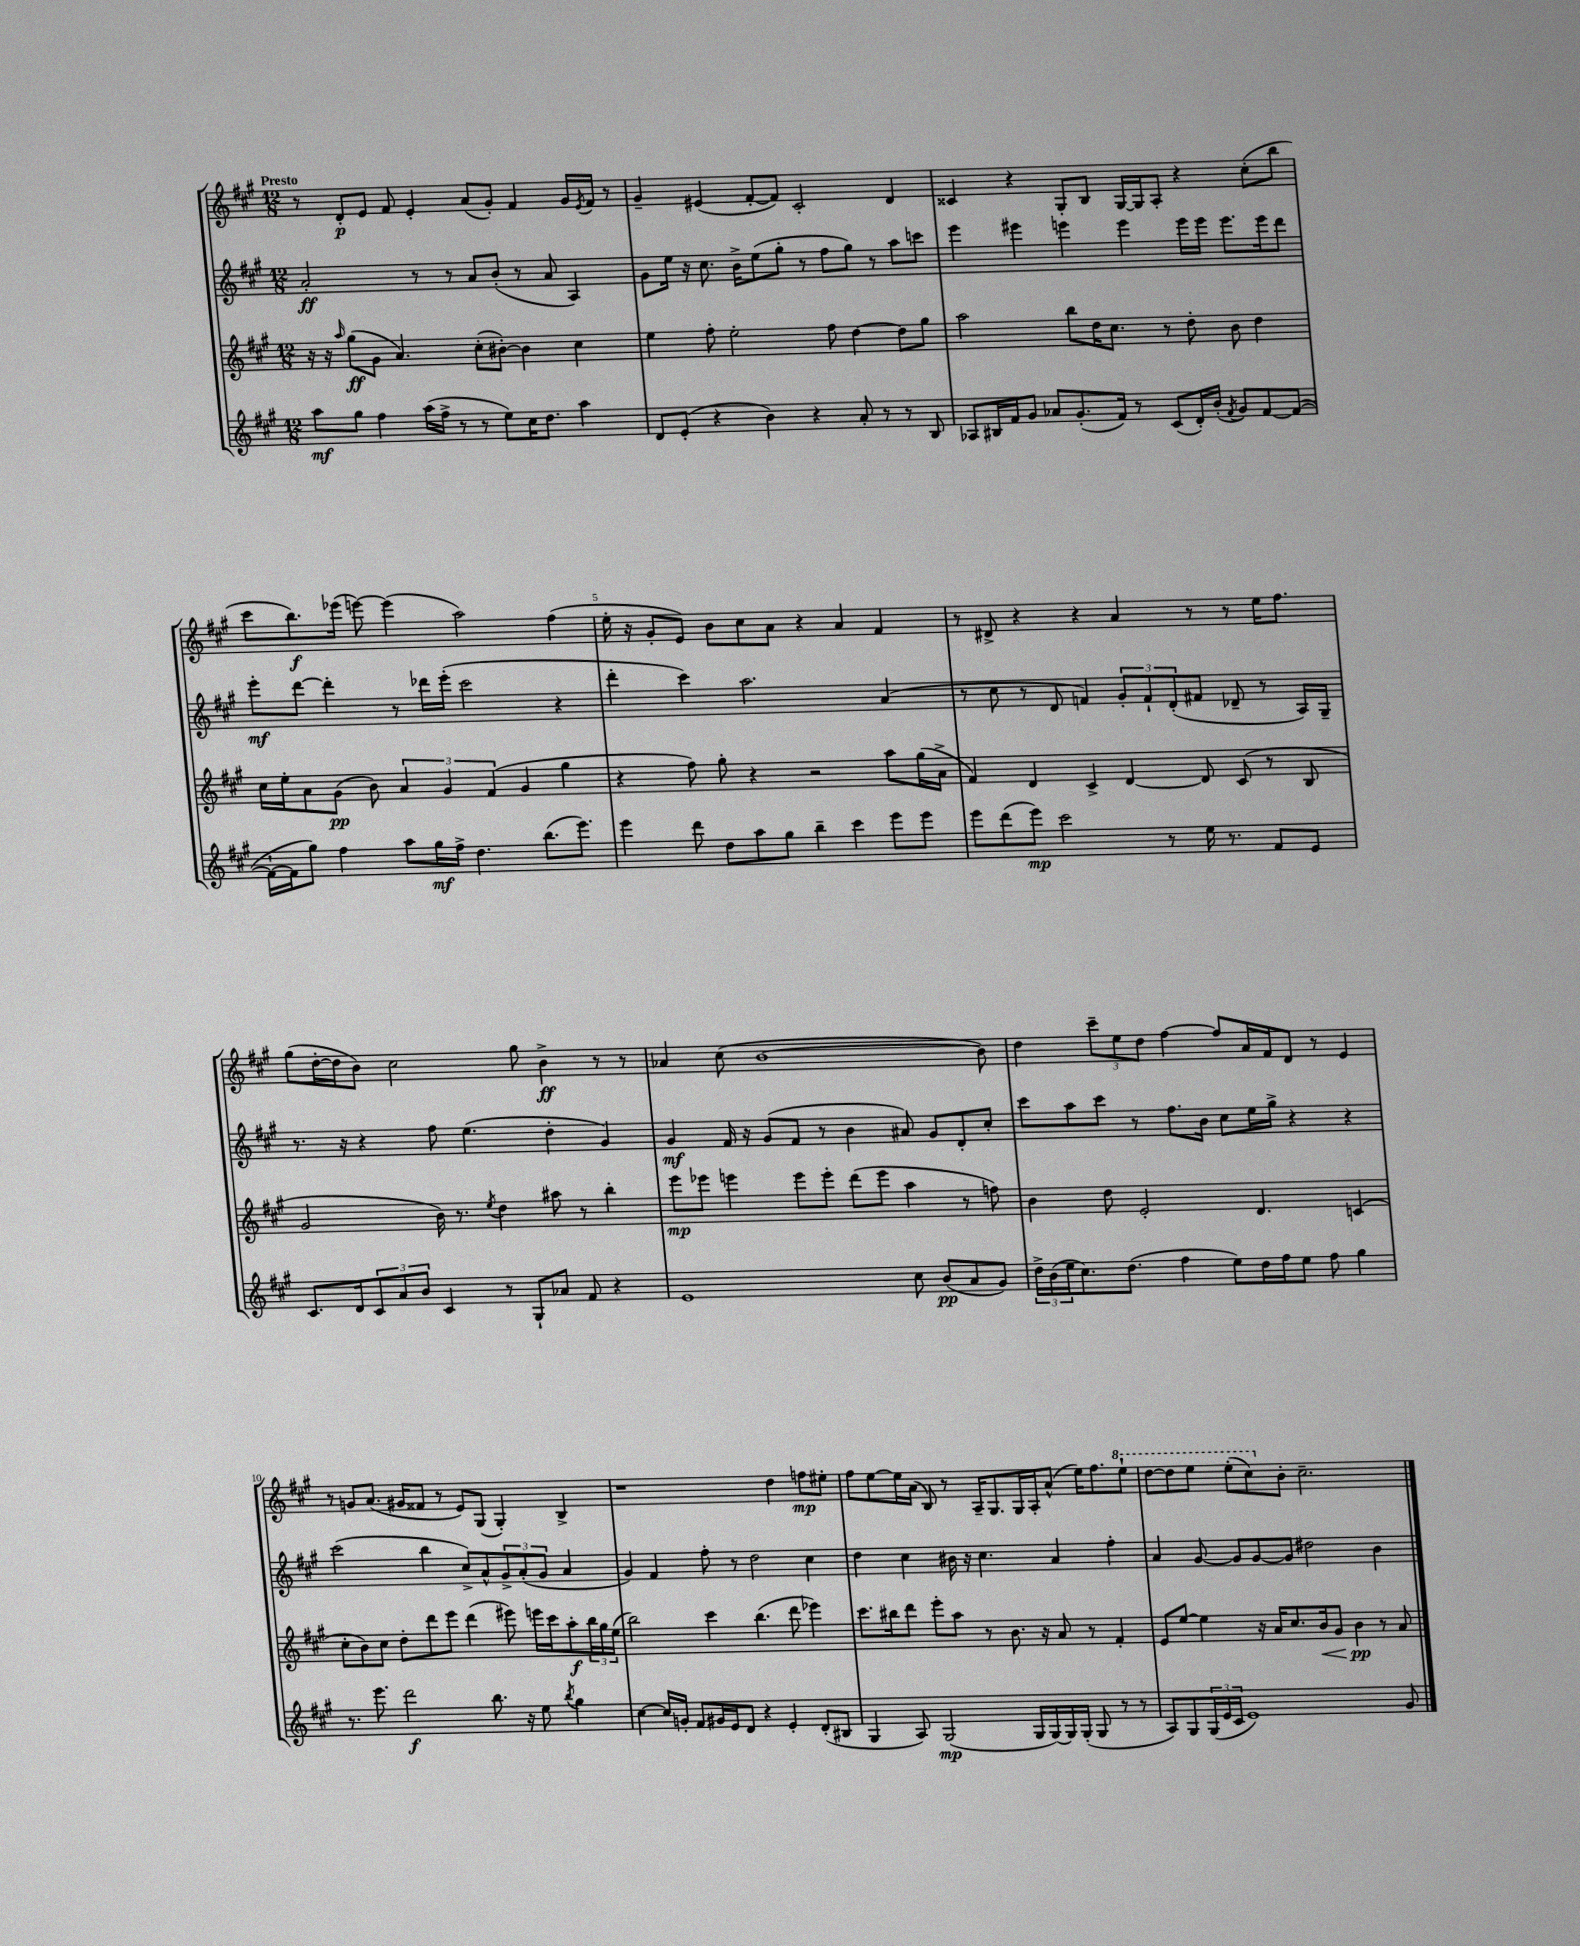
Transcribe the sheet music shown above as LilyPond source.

<<
\new StaffGroup <<
\new Staff = "s0" {
    \clef treble \key a \major \numericTimeSignature \time 12/8 \tempo "Presto"
    r8 d'8-.\p e'8 fis'8 e'4-. a'8( gis'8-.) fis'4 gis'16 \acciaccatura { e'8 } fis'16 r8 |
    gis'4-- eis'4( fis'8~-. fis'8) cis'2-. d'4 |
    cisis'4 r4 gis8-. b8 gis16~ gis16 a8-. r4 cis''8-.( b''8 |
    cis'''8 b''8.\f) ees'''16( e'''8~) e'''4( a''2) fis''4( |
    e''16-. r16 gis'8-. e'8) b'8 cis''8 a'8 r4 a'4 fis'4 |
    r8 dis'8-> r4 r4 a'4 r8 r8 e''16 fis''8. |
    gis''8( d''16~-. d''16 b'8) cis''2 gis''8 b'4->\ff r8 r8 |
    aes'4 cis''8( b'1~ b'8) |
    d''4 \tuplet 3/2 { cis'''8-- e''8 d''8 } fis''4~ fis''8 a'16 fis'16 d'8 r8 e'4 |
    r8 g'8 a'8.( gis'16 fisis'8 r8 e'8) gis8( gis4-.) b4-> |
    r1 d''4 f''8\mp eis''8-. |
    fis''8 e''8~ e''16 a'16( b8) r8 a16-- gis8. gis16 a16-. a'8-^( e''16) fis''8. \ottava #1 e'''8-! |
    d'''8~ d'''8 e'''8 e'''8-.( cis'''8) \ottava #0 b'8-. cis''2.-- \bar "|." |
}
\new Staff = "s1" {
    \clef treble \key a \major \numericTimeSignature \time 12/8
    a'2-.\ff r8 r8 a'8 b'8-.( r8 a'8 a4) |
    gis'8 e''16 r16 cis''8. b'16-> e''8( gis''8-. r8 fis''8 gis''8) r8 a''8 c'''8 |
    e'''4 eis'''4 e'''4 e'''4 e'''16 e'''16 e'''8. e'''16 d'''8 |
    e'''8-.\mf d'''8~ d'''4-. r8 des'''16 e'''16-.( cis'''2 r4 |
    d'''4-. cis'''4) a''2. a'4( |
    r8 cis''8 r8 d'8 f'4) \tuplet 3/2 { gis'8-. f'8-! d'8-.( } fis'8 des'8-- r8 a16) gis16-- |
    r8. r16 r4 fis''8 e''4.( d''4-. gis'4) |
    gis'4\mf fis'16 r16 gis'8( fis'8 r8 b'4 ais'8) gis'8 d'8-. cis''8-. |
    cis'''8 a''8 cis'''8 r8 fis''8. b'16 cis''8 e''16 gis''16-> r4 r4 |
    cis'''2( b''4 cis''8->) a'8-^ \tuplet 3/2 { gis'8-> a'8-.( gis'8 } a'4 |
    gis'4) fis'4 fis''8-. r8 d''2 cis''4 |
    d''4 cis''4 bis'16 r16 cis''4. a'4 fis''4-. |
    a'4 gis'8~ gis'8 gis'8~ gis'8 dis''2 b'4 \bar "|." |
}
\new Staff = "s2" {
    \clef treble \key a \major \numericTimeSignature \time 12/8
    r16 r16 \grace { a''16 } gis''8\ff( gis'8 a'4.) cis''8-.( bis'8~-.) bis'4 cis''4 |
    e''4 fis''8-. e''2-. fis''8 d''4~ d''8 gis''8 |
    a''2 b''8 d''16 cis''8. r8 d''8-. b'8 d''4 |
    cis''16 e''16-. a'8 gis'8\pp( b'8) \tuplet 3/2 { a'4 gis'4 fis'4( } gis'4 gis''4 |
    r4 fis''8) gis''8-. r4 r2 a''8 gis''16( a'16-> |
    fis'4) d'4 cis'4-> d'4~ d'8 cis'8( r8 b8 |
    gis'2 b'16) r8. \acciaccatura { e''8 } d''4 ais''8 r8 b''4-. |
    e'''8\mp ees'''8 e'''4 e'''8 e'''8-. d'''8( e'''8 a''4 r8 f''8) |
    b'4 d''8 e'2-. d'4. c'4( |
    cis''8-. b'8) cis''8 d''8-. d'''8 e'''8 d'''4( eis'''8) e'''16 cis'''16 a''8-.\f \tuplet 3/2 { b''16 gis''16 e''16( } |
    b''2) cis'''4 b''4.( d'''8 ees'''4) |
    cis'''8. bis''16 d'''8 e'''8-. a''8 r8 b'8. r16 a'8 r8 fis'4-. |
    e'8 e''8~ e''4 r16 a'16 cis''8. b'16\< gis'8 b'4\pp\! r8 a'8 \bar "|." |
}
\new Staff = "s3" {
    \clef treble \key a \major \numericTimeSignature \time 12/8
    a''8\mf gis''8 fis''4 a''16( fis''16-> r8 r8 e''8) cis''16 d''8. a''4 |
    d'8 e'8-.( r4 b'4) r4 a'8-. r8 r8 b8 |
    aes8 bis16 fis'16 gis'8 aes'8 gis'8.-.( fis'16) r8 cis'8( d'16-.) b'16-.( \acciaccatura { fis'8 } gis'8) fis'8~ fis'8~( |
    fis'16~-! fis'16 gis''8) fis''4 a''8 gis''16\mf fis''16-> d''4. b''8.( e'''8.) |
    e'''4 d'''8 d''8 a''8 gis''8 b''4-- cis'''4 e'''8 e'''8 |
    e'''8 d'''8( e'''8\mp) cis'''2 r8 e''16 r8. fis'8 e'8 |
    cis'8. d'16 \tuplet 3/2 { cis'8 a'8 b'8 } cis'4 r8 gis8-! aes'8 fis'8 r4 |
    e'1 cis''8 b'8\pp( a'8 gis'8) |
    \tuplet 3/2 { d''16-> b'16( e''16 } cis''8.) d''8.( fis''4 e''8) d''16 fis''16 e''8 fis''8 gis''4 |
    r8. e'''8. d'''2\f b''8. r16 e''8 \acciaccatura { b''8 } gis''4 |
    cis''4~ cis''16 g'16-. fis'8 gis'16 e'16 d'8 r4 e'4-. d'8-.( bis8 |
    gis4 a8) gis2\mp( gis16 gis16~) gis16 gis16-.( gis8 r8 r8 |
    a8) gis8 \tuplet 3/2 { gis16( e'16 cis'16 } e'1) gis'8 \bar "|." |
}
>>
>>
\layout { \context { \Score \override BarNumber.break-visibility = ##(#f #t #t) barNumberVisibility = #(every-nth-bar-number-visible 5) } }
